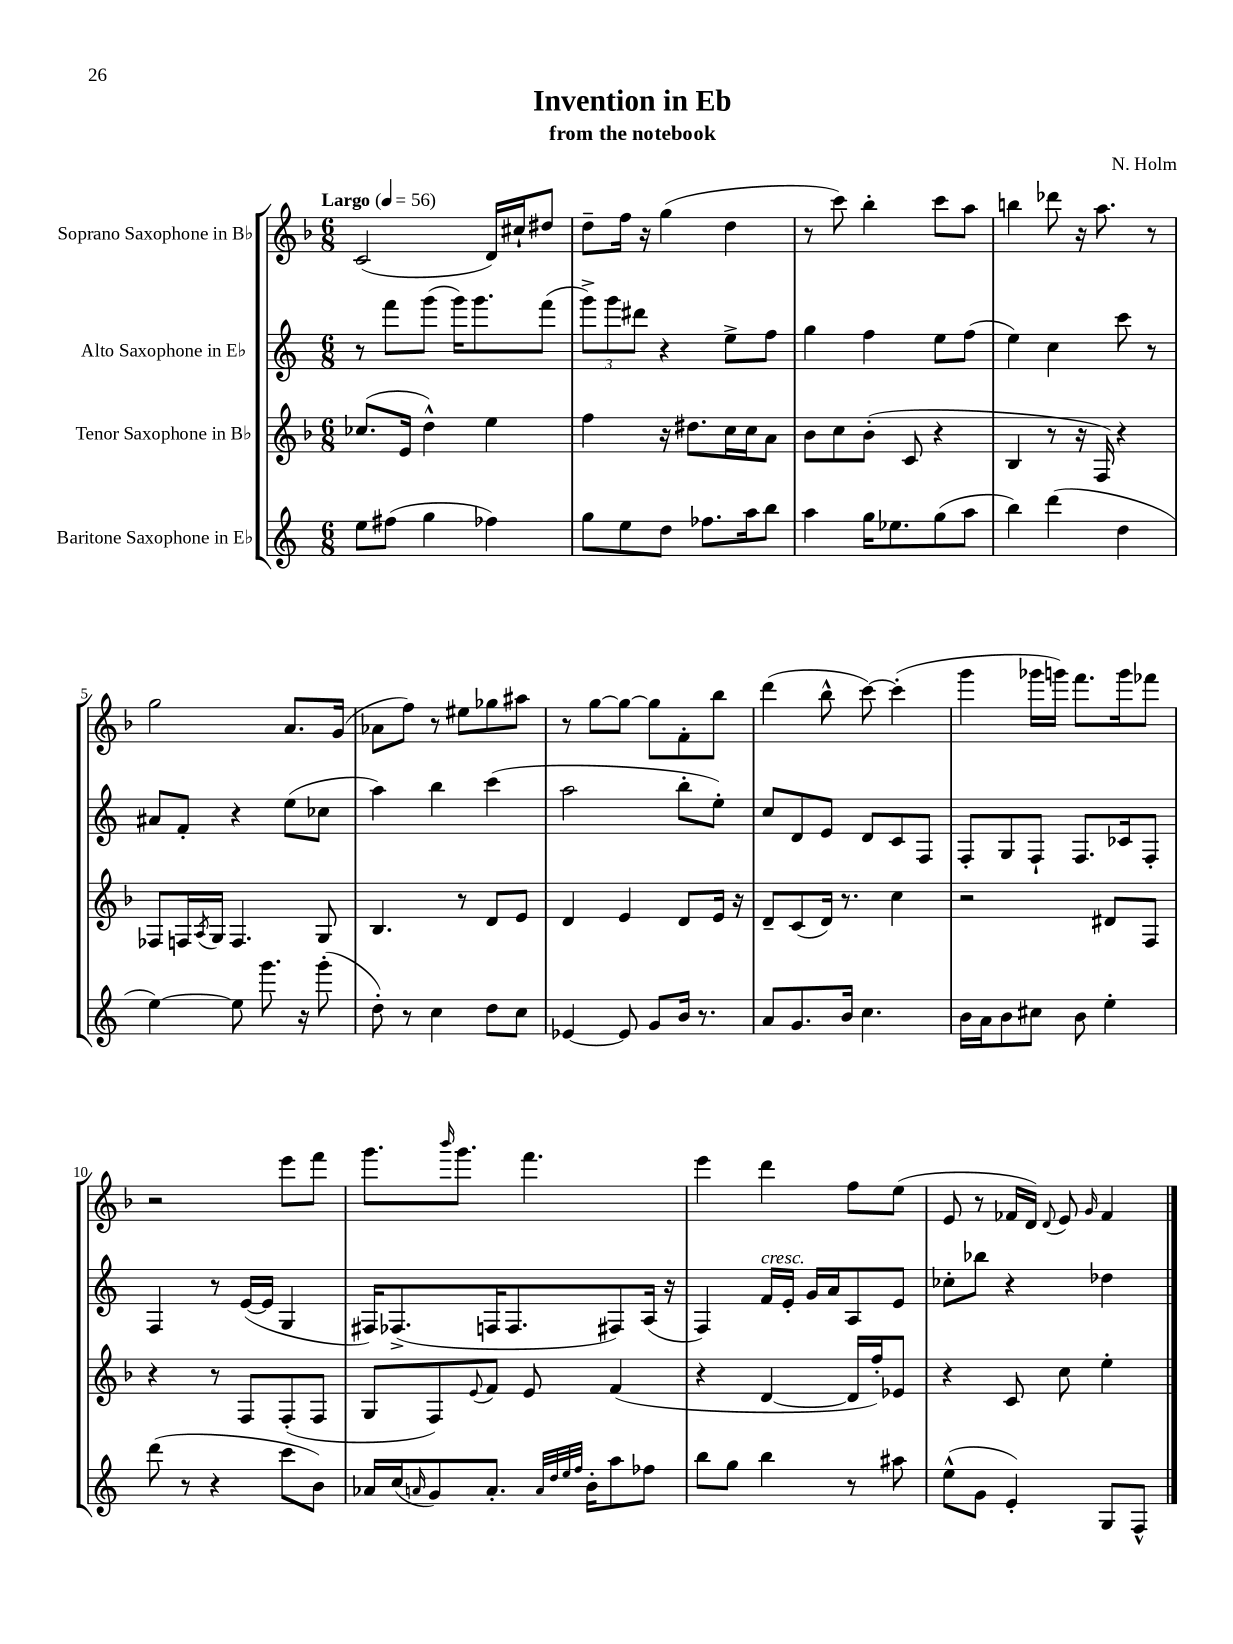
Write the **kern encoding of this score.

**kern	**kern	**kern	**kern
*staff4	*staff3	*staff2	*staff1
*clefG2	*clefG2	*clefG2	*clefG2
*k[]	*k[b-]	*k[]	*k[b-]
*M6/8	*M6/8	*M6/8	*M6/8
*MM56	*MM56	*MM56	*MM56
8ee	(8.cc-	8r	(2c
(8ff#	.	8fff	.
.	16e	.	.
4gg	4dd^^)	(8ggg	.
.	.	16ggg)	.
.	.	8.ggg	.
4ff-)	4ee	.	16d)
.	.	.	16cc#`
.	.	(8fff	8dd#
=	=	=	=
8gg	4ff	12ggg^)	8dd~
.	.	12ggg	.
8ee	.	.	16ff
.	.	12ddd#	.
.	.	.	16r
8dd	16r	4r	(4gg
.	8.dd#	.	.
8.ff-	.	.	.
.	16cc	8ee^	4dd
16aa	16cc	.	.
8bb	8a	8ff	.
=	=	=	=
4aa	8b-	4gg	8r
.	8cc	.	8ccc)
16gg	(8b-'	4ff	4bb-'
8.ee-	.	.	.
.	8c	.	.
(8gg	4r	8ee	8ccc
8aa	.	(8ff	8aa
=	=	=	=
4bb)	4B-	4ee)	4bb
(4ddd	8r	4cc	8ddd-
.	16r	.	16r
.	16F)	.	8.aa
4dd	4r	8ccc	.
.	.	8r	8r
=	=	=	=
[4ee)	8F-	8a#	2gg
.	16F	8f'	.
.	8qA	.	.
.	16G	.	.
8ee]	4.F	4r	.
8.ggg	.	.	.
.	.	(8ee	8.a
16r	.	.	.
(8ggg'	8G	8cc-	.
.	.	.	(16g
=	=	=	=
8dd')	4.B-	4aa)	8a-
8r	.	.	8ff)
4cc	.	4bb	8r
.	8r	.	8ee#
8dd	8d	(4ccc	8gg-
8cc	8e	.	8aa#
=	=	=	=
[4e-	4d	2aa	8r
.	.	.	[8gg
8e-]	4e	.	8gg_
8g	.	.	8gg]
16b	8d	8bb'	8f'
8.r	.	.	.
.	16e	8ee')	8bb-
.	16r	.	.
=	=	=	=
8a	8d~	8cc	(4ddd
8.g	(8c	8d	.
.	16d)	8e	8bb-^^
16b	8.r	.	.
4.cc	.	8d	[8ccc)
.	4cc	8c	(4ccc']
.	.	8F	.
=	=	=	=
16b	2r	8F'	4ggg
16a	.	.	.
8b	.	8G	.
8cc#	.	8F`	16ggg-
.	.	.	16ggg)
8b	.	8.F	8.fff
4ee'	8d#	.	.
.	.	16c-	16ggg
.	8F	8F'	8fff-
=	=	=	=
(8ddd	4r	4F	2r
8r	.	.	.
4r	8r	8r	.
.	8F	([16e	.
.	.	16e]	.
8ccc	(8F'	4G	8eee
8b)	8F	.	8fff
=	=	=	=
16a-	8G	16F#)	8.ggg
(16cc	.	(8.F-^	.
16qqa	.	.	.
8g)	8F)	.	.
.	.	.	16qqbbb-
.	.	.	8.ggg
.	8qqe	.	.
8.a'	8f	16F	.
.	.	8.F	.
.	8e	.	4.fff
32qqa	.	.	.
32qqdd	.	.	.
32qqee	.	.	.
32qqff	.	.	.
16b'	.	.	.
8aa	(4f	8F#)	.
8ff-	.	(16A	.
.	.	16r	.
=	=	=	=
8bb	4r	4F)	4eee
8gg	.	.	.
4bb	[4d	16f	4ddd
.	.	16e'	.
.	.	16g	.
.	.	16a	.
8r	16d]	8A	8ff
.	16ff')	.	.
8aa#	8e-	8e	(8ee
=	=	=	=
(8ee^^	4r	8cc-'	8e
8g	.	8bb-	8r
4e')	8c	4r	16f-
.	.	.	16d)
.	.	.	8qqd
.	8cc	.	8e
.	.	.	16qqg
8G	4ee'	4dd-	4f-
8F^^	.	.	.
==	==	==	==
*-	*-	*-	*-
